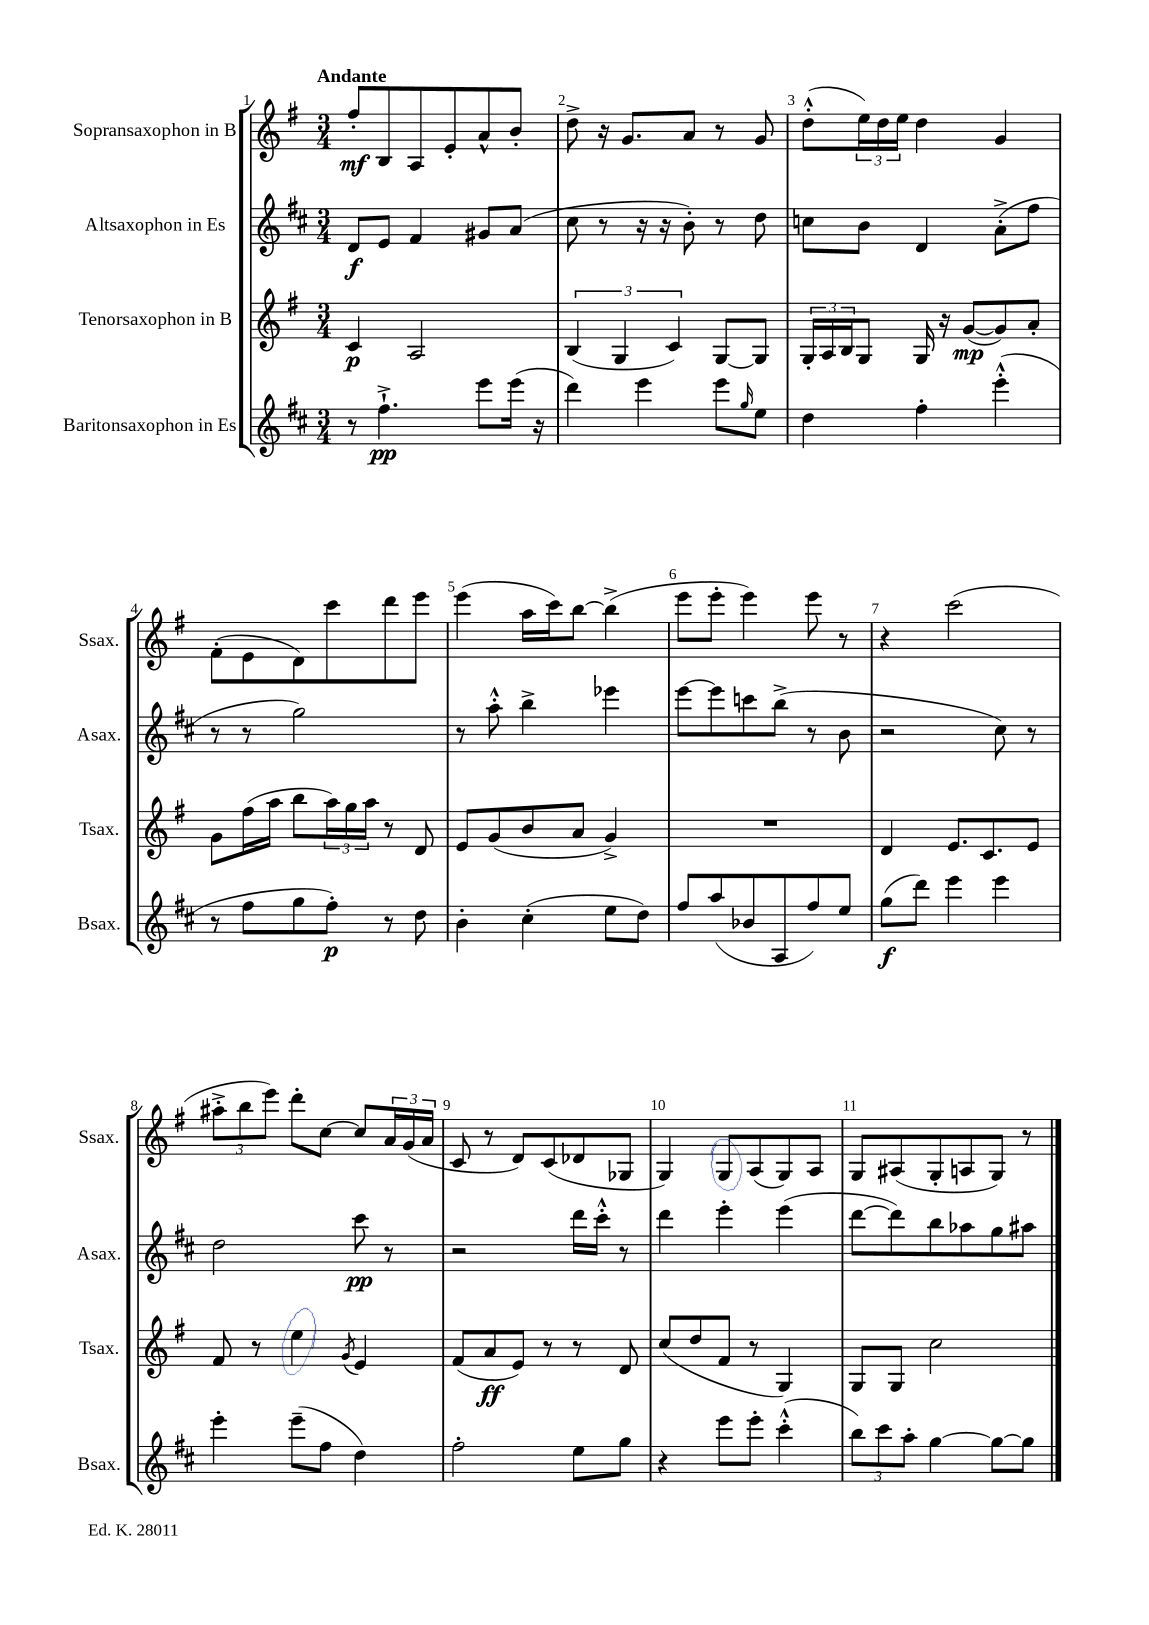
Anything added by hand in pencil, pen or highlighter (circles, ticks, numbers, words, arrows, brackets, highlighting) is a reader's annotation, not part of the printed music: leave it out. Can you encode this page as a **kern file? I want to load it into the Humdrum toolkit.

**kern	**dynam	**kern	**dynam	**kern	**dynam	**kern	**dynam
*part4	*part4	*part3	*part3	*part2	*part2	*part1	*part1
*staff4	*staff4	*staff3	*staff3	*staff2	*staff2	*staff1	*staff1
*I"Baritonsaxophon in Es	*	*I"Tenorsaxophon in B	*	*I"Altsaxophon in Es	*	*I"Sopransaxophon in B	*
*I'Bsax.	*	*I'Tsax.	*	*I'Asax.	*	*I'Ssax.	*
*clefG2	*	*clefG2	*	*clefG2	*	*clefG2	*
*k[f#c#]	*	*k[f#]	*	*k[f#c#]	*	*k[f#]	*
*M3/4	*	*M3/4	*	*M3/4	*	*M3/4	*
=1	=1	=1	=1	=1	=1	=1	=1
!	!	!	!	!	!	!LO:TX:a:B:t=Andante	!
8r	.	4c/	p	8d/L	f	8ff#'/L	mf
4.ff#`^\	pp	.	.	8e/J	.	8B/	.
.	.	2A/	.	4f#/	.	8A/	.
.	.	.	.	.	.	8e'/	.
8eee\L	.	.	.	8g#X/L	.	8a^^/	.
(16eee\Jk	.	.	.	(8a/J	.	8b'/J	.
16r	.	.	.	.	.	.	.
=2	=2	=2	=2	=2	=2	=2	=2
4ddd\)	.	(6B/	.	8cc#\	.	8dd^\	.
.	.	.	.	8r	.	16r	.
.	.	6G/	.	.	.	.	.
.	.	.	.	.	.	8.g/L	.
4eee\	.	.	.	16r	.	.	.
.	.	.	.	16r	.	.	.
.	.	6c/)	.	.	.	.	.
.	.	.	.	8b'\)	.	8a/J	.
8eee\L	.	[8G/L	.	8r	.	8r	.
16qqgg/	.	.	.	.	.	.	.
8ee\J	.	8G/J]	.	8dd\	.	8g/	.
=3	=3	=3	=3	=3	=3	=3	=3
4dd\	.	24G'/LL	.	8ccn\L	.	(8dd'^^\L	.
.	.	24A/	.	.	.	.	.
.	.	24B/J	.	.	.	.	.
.	.	8G/J	.	8b\J	.	24ee\L)	.
.	.	.	.	.	.	24dd\	.
.	.	.	.	.	.	24ee\JJ	.
4ff#'\	.	16G/	.	4d/	.	4dd\	.
.	.	16r	.	.	.	.	.
.	.	([8g/L	mp	.	.	.	.
(4eee'^^\	.	8g/])	.	(8a'^\L	.	4g/	.
.	.	8a'/J	.	8ff#\J	.	.	.
!!LO:LB:g=z
=4	=4	=4	=4	=4	=4	=4	=4
8r	.	8g\L	.	8r	.	(8f#'\L	.
8ff#\L	.	(16ff#\L	.	8r	.	8e\	.
.	.	16aa\JJ	.	.	.	.	.
8gg\	.	8bb\L	.	2gg\)	.	8d\)	.
8ff#'\J)	p	24aa\L)	.	.	.	8ccc\	.
.	.	24gg\	.	.	.	.	.
.	.	24aa\JJ	.	.	.	.	.
8r	.	8r	.	.	.	8ddd\	.
8dd\	.	8d/	.	.	.	8eee\J	.
=5	=5	=5	=5	=5	=5	=5	=5
4b'\	.	8e/L	.	8r	.	(4eee\	.
.	.	(8g/	.	8aa'^^\	.	.	.
(4cc#'\	.	8b/	.	4bb^\	.	16aa\LL	.
.	.	.	.	.	.	16ccc\J)	.
.	.	8a/J	.	.	.	[8bb\J	.
8ee\L	.	4g^/)	.	4eee-X\	.	(4bb^\]	.
8dd\J)	.	.	.	.	.	.	.
=6	=6	=6	=6	=6	=6	=6	=6
8ff#/L	.	2.r	.	[8eee\L	.	8eee\L	.
(8aa/	.	.	.	8eee\]	.	8eee'\J	.
8b-X/	.	.	.	8cccn\	.	4eee\)	.
8A/	.	.	.	(8bb^\J	.	.	.
8ff#/)	.	.	.	8r	.	8eee\	.
8ee/J	.	.	.	8b\	.	8r	.
=7	=7	=7	=7	=7	=7	=7	=7
(8gg\L	f	4d/	.	2r	.	4r	.
8ddd\J)	.	.	.	.	.	.	.
4eee\	.	8.e/L	.	.	.	(2ccc\	.
.	.	8.c/	.	.	.	.	.
4eee\	.	.	.	8cc#\)	.	.	.
.	.	8e/J	.	8r	.	.	.
!!LO:LB:g=z
=8	=8	=8	=8	=8	=8	=8	=8
4eee'\	.	8f#/	.	2dd\	.	12aa#X'^\L	.
.	.	.	.	.	.	12bb\	.
.	.	8r	.	.	.	.	.
.	.	.	.	.	.	12eee\J)	.
(8eee~\L	.	4ee\	.	.	.	8ddd'\L	.
8ff#\J	.	.	.	.	.	[8cc\J	.
.	.	8qg/	.	.	.	.	.
4dd\)	.	4e/	.	8ccc#\	pp	8cc/L]	.
.	.	.	.	8r	.	24a/L	.
.	.	.	.	.	.	(24g/	.
.	.	.	.	.	.	24a/JJ	.
=9	=9	=9	=9	=9	=9	=9	=9
2ff#'\	.	(8f#/L	.	2r	.	8c/	.
.	.	8a/	ff	.	.	8r	.
.	.	8e/J)	.	.	.	8d/L)	.
.	.	8r	.	.	.	(8c/	.
8ee\L	.	8r	.	16ddd\LL	.	8d-X/	.
.	.	.	.	16ccc#'^^\JJ	.	.	.
8gg\J	.	8d/	.	8r	.	8G-X/J	.
=10	=10	=10	=10	=10	=10	=10	=10
4r	.	(8cc/L	.	4ddd\	.	4G/)	.
.	.	8dd/	.	.	.	.	.
8eee\L	.	8f#/J	.	4eee'\	.	8G/L	.
8eee'\J	.	8r	.	.	.	(8A/	.
(4ccc#'^^\	.	4G/)	.	(4eee\	.	8G/)	.
.	.	.	.	.	.	8A/J	.
=11	=11	=11	=11	=11	=11	=11	=11
12bb\L)	.	8G/L	.	[8ddd\L	.	8G/L	.
12ccc#\	.	.	.	.	.	.	.
.	.	8G/J	.	8ddd\])	.	(8A#X/	.
12aa'\J	.	.	.	.	.	.	.
[4gg\	.	2cc\	.	8bb\	.	8G'/	.
.	.	.	.	8aa-X\	.	8An/	.
8gg\L_	.	.	.	8gg\	.	8G/J)	.
8gg\J]	.	.	.	8aa#X\J	.	8r	.
==	==	==	==	==	==	==	==
*-	*-	*-	*-	*-	*-	*-	*-
